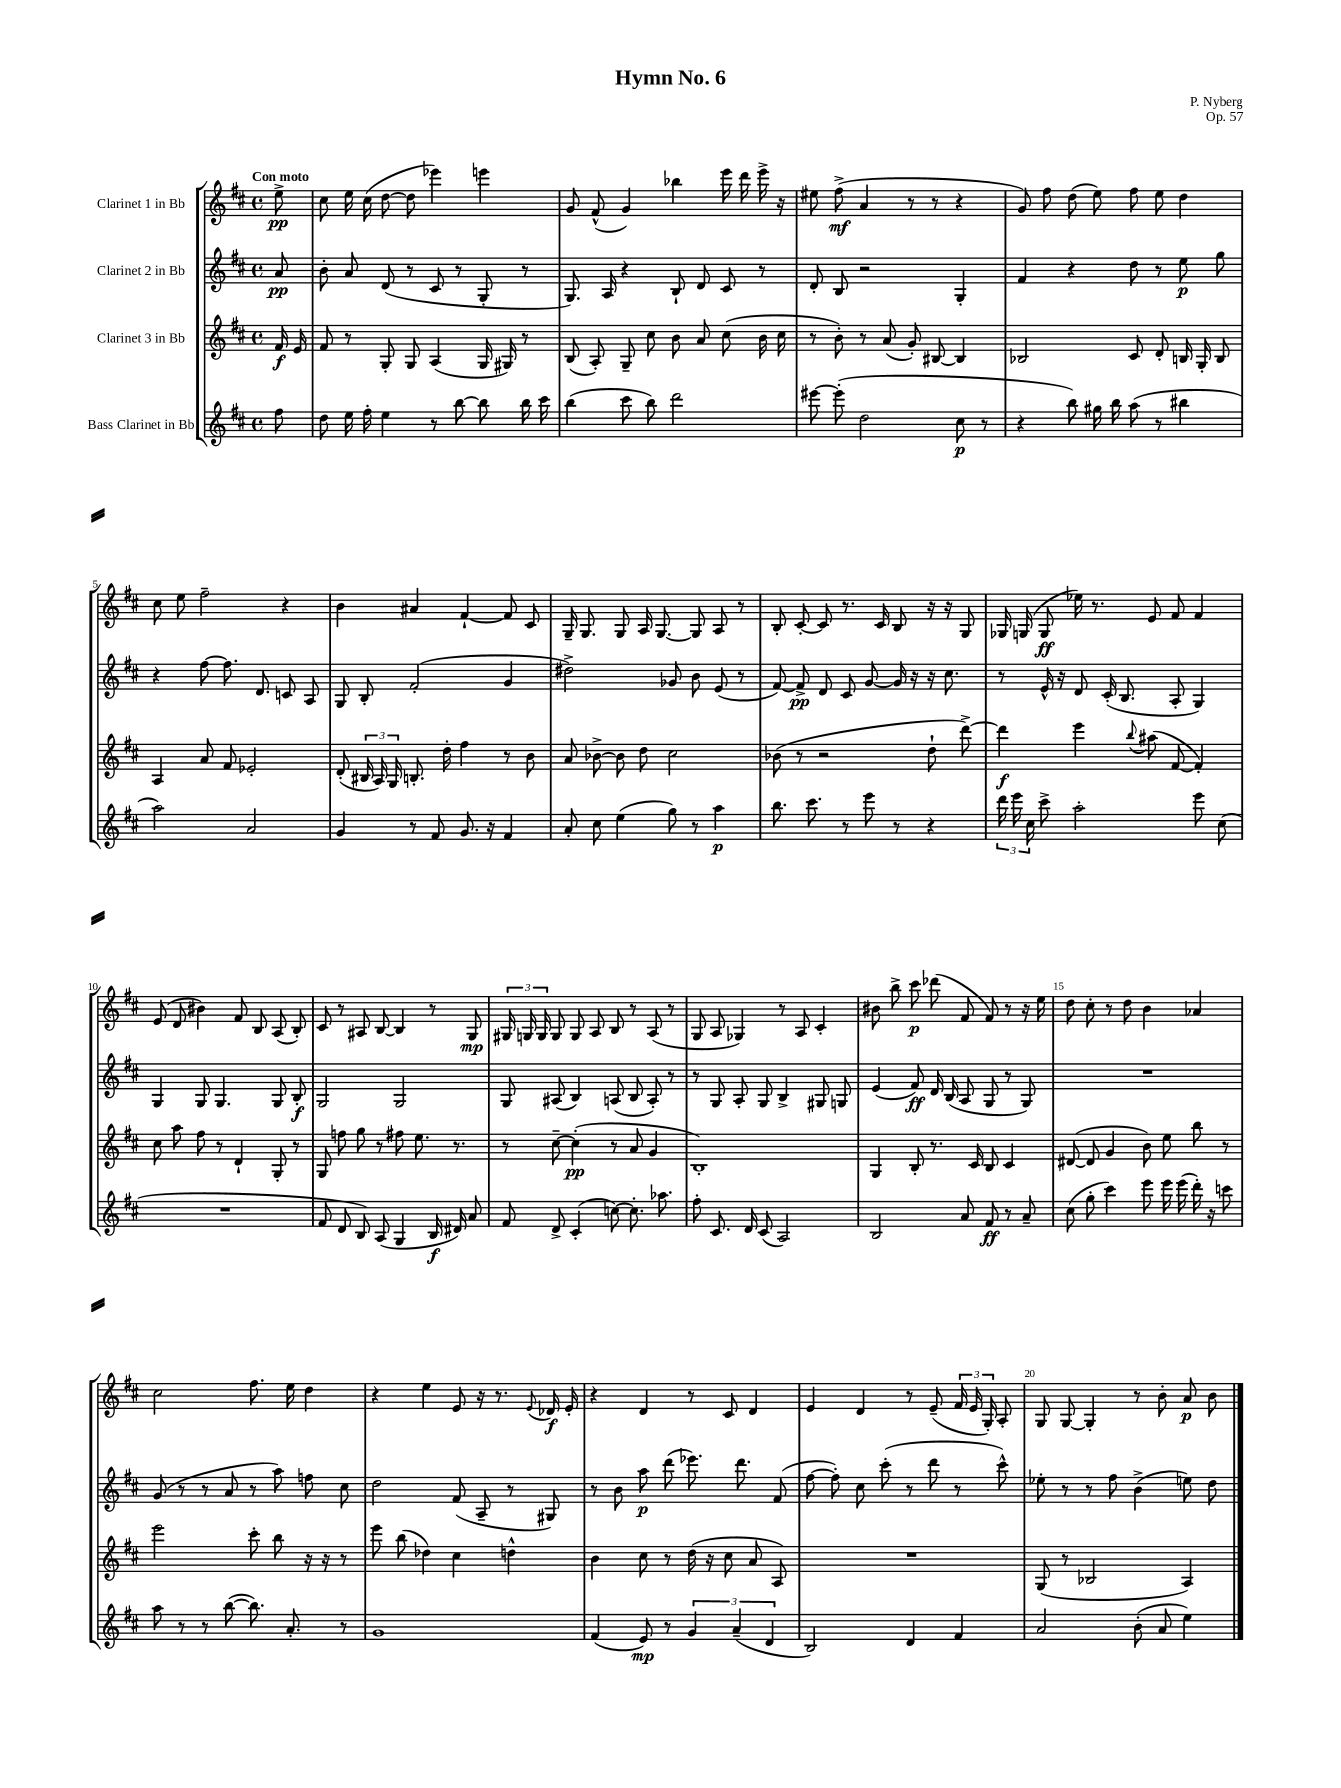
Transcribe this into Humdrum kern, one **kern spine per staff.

**kern	**dynam	**kern	**dynam	**kern	**dynam	**kern	**dynam
*part4	*part4	*part3	*part3	*part2	*part2	*part1	*part1
*staff4	*staff4	*staff3	*staff3	*staff2	*staff2	*staff1	*staff1
*I"Bass Clarinet in Bb	*	*I"Clarinet 3 in Bb	*	*I"Clarinet 2 in Bb	*	*I"Clarinet 1 in Bb	*
*clefG2	*	*clefG2	*	*clefG2	*	*clefG2	*
*k[f#c#]	*	*k[f#c#]	*	*k[f#c#]	*	*k[f#c#]	*
*M4/4	*	*M4/4	*	*M4/4	*	*M4/4	*
*met(c)	*	*met(c)	*	*met(c)	*	*met(c)	*
=	=	=	=	=	=	=	=
!	!	!	!	!	!	!LO:TX:a:B:t=Con moto	!
8ff#\	.	16f#/	f	8a/	pp	8ee^\	pp
.	.	16e/	.	.	.	.	.
=1	=1	=1	=1	=1	=1	=1	=1
8dd\	.	8f#/	.	8b'\	.	8cc#\	.
16ee\	.	8r	.	8a/	.	16ee\	.
16ff#'\	.	.	.	.	.	(16cc#\	.
4ee\	.	8G'/	.	(8d/	.	[8dd\	.
.	.	8G/	.	8r	.	8dd\]	.
8r	.	(4A/	.	8c#/	.	4eee-X\)	.
[8bb\	.	.	.	8r	.	.	.
8bb\]	.	16G/	.	8G'/	.	4eeen\	.
.	.	16G#X/)	.	.	.	.	.
16bb\	.	8r	.	8r	.	.	.
16ccc#\	.	.	.	.	.	.	.
=2	=2	=2	=2	=2	=2	=2	=2
(4bb\	.	(8B/	.	8.G/)	.	8g/	.
.	.	8A'/)	.	.	.	(8f#^^/	.
.	.	.	.	16A/	.	.	.
8ccc#\	.	8G~/	.	4r	.	4g/)	.
8bb\)	.	8cc#\	.	.	.	.	.
2ddd\	.	8b\	.	8B`/	.	4bb-X\	.
.	.	8a/	.	8d/	.	.	.
.	.	(8cc#\	.	8c#/	.	16eee\	.
.	.	.	.	.	.	16ddd\	.
.	.	16b\	.	8r	.	16eee^\	.
.	.	16cc#\	.	.	.	16r	.
=3	=3	=3	=3	=3	=3	=3	=3
[8eee#X\	.	8r	.	8d'/	.	8ee#X\	.
(8eee#'\]	.	8b'\)	.	8B/	.	(8ff#^\	mf
2dd\	.	8r	.	2r	.	4a/	.
.	.	(8a/	.	.	.	.	.
.	.	8g'/)	.	.	.	8r	.
.	.	[8B#X/	.	.	.	8r	.
8cc#\	p	4B#/]	.	4G'/	.	4r	.
8r	.	.	.	.	.	.	.
=4	=4	=4	=4	=4	=4	=4	=4
4r	.	2B-X/	.	4f#/	.	8g/)	.
.	.	.	.	.	.	8ff#\	.
8bb\)	.	.	.	4r	.	(8dd\	.
16gg#X\	.	.	.	.	.	8ee\)	.
16bb\	.	.	.	.	.	.	.
(8aa\	.	8c#/	.	8dd\	.	8ff#\	.
8r	.	8d'/	.	8r	.	8ee\	.
4bb#X\	.	16Bn/	.	8ee\	p	4dd\	.
.	.	16G'/	.	.	.	.	.
.	.	8B/	.	8gg\	.	.	.
!!LO:LB:g=z
=5	=5	=5	=5	=5	=5	=5	=5
2aa\)	.	4A/	.	4r	.	8cc#\	.
.	.	.	.	.	.	8ee\	.
.	.	8a/	.	[8ff#\	.	2ff#~\	.
.	.	8f#/	.	8.ff#\]	.	.	.
2a/	.	2e-X'/	.	.	.	.	.
.	.	.	.	8.d/	.	.	.
.	.	.	.	8cn/	.	4r	.
.	.	.	.	8A/	.	.	.
=6	=6	=6	=6	=6	=6	=6	=6
4g/	.	(8d'/	.	8G/	.	4b\	.
.	.	24B#X/	.	8B'/	.	.	.
.	.	24A/)	.	.	.	.	.
.	.	24G/	.	.	.	.	.
8r	.	8.Bn'/	.	(2f#'/	.	4a#X/	.
8f#/	.	.	.	.	.	.	.
.	.	16dd'\	.	.	.	.	.
8.g/	.	4ff#\	.	.	.	[4f#`/	.
16r	.	.	.	.	.	.	.
4f#/	.	8r	.	4g/	.	8f#/]	.
.	.	8b\	.	.	.	8c#/	.
=7	=7	=7	=7	=7	=7	=7	=7
8a'/	.	8a/	.	2dd#X^\)	.	16G~/	.
.	.	.	.	.	.	8.G/	.
8cc#\	.	[8b-X^\	.	.	.	.	.
(4ee\	.	8b-\]	.	.	.	8G/	.
.	.	8dd\	.	.	.	16A/	.
.	.	.	.	.	.	[8.G/	.
8gg\)	.	2cc#\	.	8g-X/	.	.	.
8r	.	.	.	8b\	.	8G/]	.
4aa\	p	.	.	(8e/	.	8A/	.
.	.	.	.	8r	.	8r	.
=8	=8	=8	=8	=8	=8	=8	=8
8.bb\	.	(8b-X\	.	[8f#/)	.	8B'/	.
.	.	8r	.	8f#^/]	pp	[8c#'/	.
8.ccc#\	.	.	.	.	.	.	.
.	.	2r	.	8d/	.	8c#/]	.
8r	.	.	.	8c#/	.	8.r	.
8eee\	.	.	.	[8g/	.	.	.
.	.	.	.	.	.	16c#/	.
8r	.	.	.	16g/]	.	8B/	.
.	.	.	.	16r	.	.	.
4r	.	8dd`\	.	16r	.	16r	.
.	.	.	.	8.cc#\	.	16r	.
.	.	[8ddd^\)	.	.	.	8G/	.
=9	=9	=9	=9	=9	=9	=9	=9
24ddd\	.	4ddd\]	f	8r	.	16G-X/	.
24eee\	.	.	.	.	.	.	.
.	.	.	.	.	.	(16Gn/	.
24cc#\	.	.	.	.	.	.	.
8ccc#^\	.	.	.	16e^^/	.	8G/	ff
.	.	.	.	16r	.	.	.
2aa'\	.	4eee\	.	8d/	.	16ee-X\)	.
.	.	.	.	.	.	8.r	.
.	.	.	.	(16c#'/	.	.	.
.	.	.	.	8.B/	.	.	.
.	.	8qqbb/	.	.	.	.	.
.	.	(8aa#X\	.	.	.	8e/	.
.	.	[8f#/	.	8A'/	.	8f#/	.
8eee\	.	4f#'/])	.	4G/)	.	4f#/	.
(8cc#\	.	.	.	.	.	.	.
!!LO:LB:g=z
=10	=10	=10	=10	=10	=10	=10	=10
1r	.	8cc#\	.	4G/	.	(8e/	.
.	.	8aa\	.	.	.	8d/	.
.	.	8ff#\	.	8G/	.	4b#X\)	.
.	.	8r	.	4.G/	.	.	.
.	.	4d`/	.	.	.	8f#/	.
.	.	.	.	.	.	8B/	.
.	.	8G'/	.	8G/	.	(8A/	.
.	.	8r	.	8B'/	f	8B'/)	.
=11	=11	=11	=11	=11	=11	=11	=11
8f#/	.	8G/	.	2G/	.	8c#/	.
8d/	.	8ffn\	.	.	.	8r	.
8B/)	.	8gg\	.	.	.	8A#X/	.
(8A/	.	8r	.	.	.	[8B/	.
4G/	.	8ff#X\	.	2G/	.	4B/]	.
.	.	8.ee\	.	.	.	.	.
16B/	f	.	.	.	.	8r	.
16d#X/)	.	8.r	.	.	.	.	.
8a/	.	.	.	.	.	8G/	mp
=12	=12	=12	=12	=12	=12	=12	=12
8f#/	.	8r	.	8G/	.	24G#X/	.
.	.	.	.	.	.	24Gn/	.
.	.	.	.	.	.	24G/	.
8d^/	.	[8cc#~\	.	(8A#X/	.	8G/	.
(4c#'/	.	(4cc#'\]	pp	4B/)	.	8G/	.
.	.	.	.	.	.	8A/	.
[8ccn\)	.	8r	.	(8An/	.	8B/	.
8.cc'\]	.	8a/	.	8B/	.	8r	.
.	.	4g/	.	8A'/)	.	(8A/	.
8.aa-X\	.	.	.	.	.	.	.
.	.	.	.	8r	.	8r	.
=13	=13	=13	=13	=13	=13	=13	=13
8ff#'\	.	1B')	.	8r	.	8G/	.
8.c#/	.	.	.	8G/	.	8A/	.
.	.	.	.	8A'/	.	4G-X/)	.
16d/	.	.	.	.	.	.	.
(8c#/	.	.	.	8G/	.	.	.
2A/)	.	.	.	4B^/	.	8r	.
.	.	.	.	.	.	8A/	.
.	.	.	.	8G#X/	.	4c#'/	.
.	.	.	.	8Gn/	.	.	.
=14	=14	=14	=14	=14	=14	=14	=14
2B/	.	4G/	.	(4e/	.	8b#X\	.
.	.	.	.	.	.	8bb^\	.
.	.	8B'/	.	8f#/)	ff	8ccc#\	p
.	.	8.r	.	16d/	.	(8ddd-X\	.
.	.	.	.	(16B/	.	.	.
8a/	.	.	.	8A/	.	8f#/	.
.	.	16c#/	.	.	.	.	.
8f#/	ff	8B/	.	8G/	.	8f#/)	.
8r	.	4c#/	.	8r	.	8r	.
8a~/	.	.	.	8G/)	.	16r	.
.	.	.	.	.	.	16ee\	.
=15	=15	=15	=15	=15	=15	=15	=15
(8cc#\	.	([8d#X/	.	1r	.	8dd\	.
8gg'\	.	8d#/]	.	.	.	8cc#'\	.
4ccc#\)	.	4g/	.	.	.	8r	.
.	.	.	.	.	.	8dd\	.
8eee\	.	8b\)	.	.	.	4b\	.
16eee\	.	8ee\	.	.	.	.	.
(16eee\	.	.	.	.	.	.	.
16ddd'\)	.	8bb\	.	.	.	4a-X/	.
16r	.	.	.	.	.	.	.
8cccn\	.	8r	.	.	.	.	.
!!LO:LB:g=z
=16	=16	=16	=16	=16	=16	=16	=16
8aa\	.	2eee\	.	(8g/	.	2cc#\	.
8r	.	.	.	8r	.	.	.
8r	.	.	.	8r	.	.	.
([8bb\	.	.	.	8a/	.	.	.
8.bb\])	.	8ccc#'\	.	8r	.	8.ff#\	.
.	.	8bb\	.	8aa\)	.	.	.
8.a'/	.	.	.	.	.	16ee\	.
.	.	16r	.	8ffn\	.	4dd\	.
.	.	16r	.	.	.	.	.
8r	.	8r	.	8cc#\	.	.	.
=17	=17	=17	=17	=17	=17	=17	=17
1g	.	8eee\	.	2dd\	.	4r	.
.	.	(8bb\	.	.	.	.	.
.	.	4dd-X\)	.	.	.	4ee\	.
.	.	4cc#\	.	(8f#/	.	8e/	.
.	.	.	.	8A~/	.	16r	.
.	.	.	.	.	.	8.r	.
.	.	4ddn^^\	.	8r	.	.	.
.	.	.	.	.	.	8qqe/	.
.	.	.	.	8G#X/)	.	16d-X/	f
.	.	.	.	.	.	16e'/	.
=18	=18	=18	=18	=18	=18	=18	=18
(4f#/	.	4b\	.	8r	.	4r	.
.	.	.	.	8b\	.	.	.
8e/)	mp	8cc#\	.	8aa\	p	4d/	.
8r	.	8r	.	(8ddd\	.	.	.
6g/	.	(16dd\	.	8.eee-X\)	.	8r	.
.	.	16r	.	.	.	.	.
.	.	8cc#\	.	.	.	8c#/	.
(6a~/	.	.	.	.	.	.	.
.	.	.	.	8.ddd\	.	.	.
.	.	8a/	.	.	.	4d/	.
6d/	.	.	.	.	.	.	.
.	.	8A/)	.	(8f#/	.	.	.
=19	=19	=19	=19	=19	=19	=19	=19
2B/)	.	1r	.	[8ff#\	.	4e/	.
.	.	.	.	8ff#'\])	.	.	.
.	.	.	.	8cc#\	.	4d/	.
.	.	.	.	(8ccc#'\	.	.	.
4d/	.	.	.	8r	.	8r	.
.	.	.	.	8ddd\	.	(8e~/	.
4f#/	.	.	.	8r	.	24f#/	.
.	.	.	.	.	.	24e/	.
.	.	.	.	.	.	24G'/)	.
.	.	.	.	8ccc#^^\)	.	8A'/	.
=20	=20	=20	=20	=20	=20	=20	=20
2a/	.	(8G/	.	8ee-X'\	.	8G/	.
.	.	8r	.	8r	.	[8G/	.
.	.	2B-X/	.	8r	.	4G'/]	.
.	.	.	.	8ff#\	.	.	.
(8b'\	.	.	.	(4b^\	.	8r	.
8a/	.	.	.	.	.	8b'\	.
4ee\)	.	4A/)	.	8een\)	.	8a/	p
.	.	.	.	8dd\	.	8b\	.
==	==	==	==	==	==	==	==
*-	*-	*-	*-	*-	*-	*-	*-
